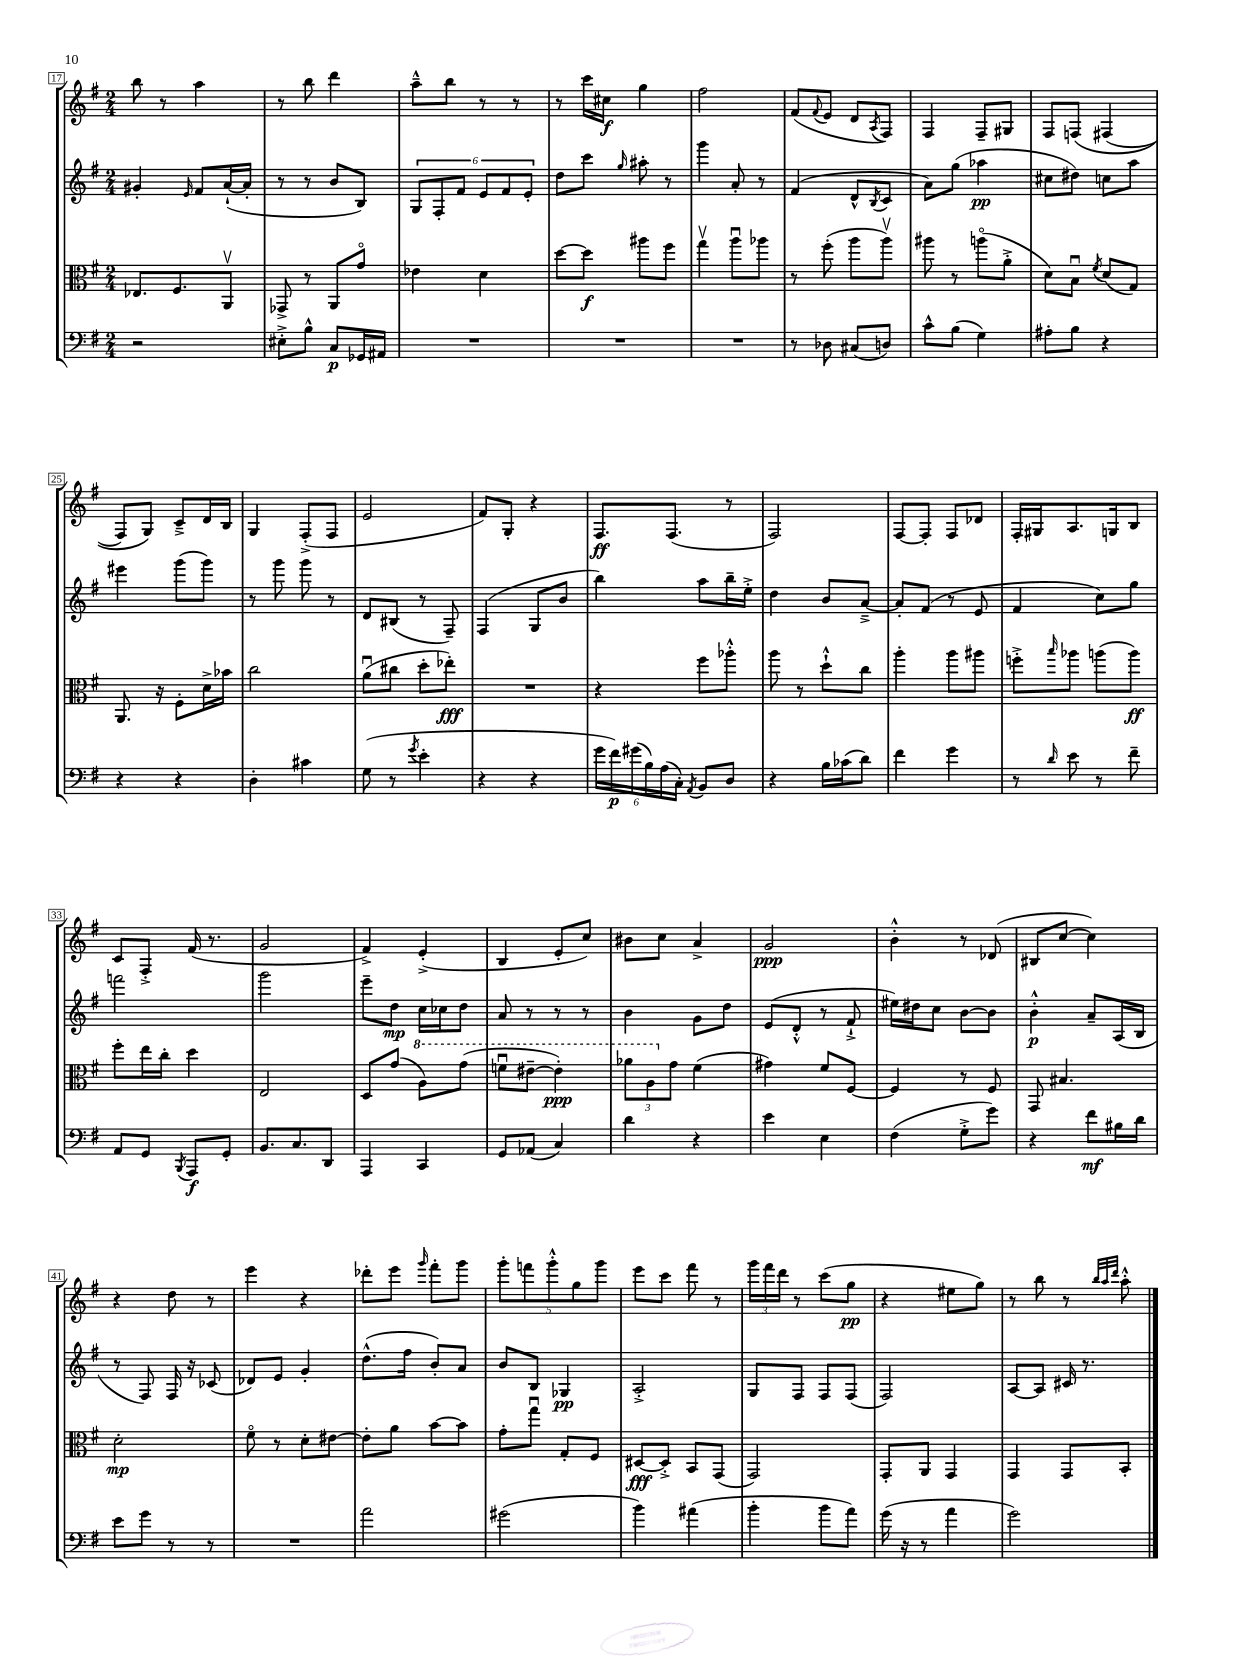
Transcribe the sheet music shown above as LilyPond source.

<<
\new StaffGroup <<
\new Staff = "s0" {
    \clef treble \key g \major \numericTimeSignature \time 2/4
    b''8 r8 a''4 |
    r8 b''8 d'''4 |
    a''8---^ b''8 r8 r8 |
    r8 c'''16 cis''16\f g''4 |
    fis''2 |
    fis'8( \appoggiatura { fis'8 } e'8 d'8 \acciaccatura { a8 } fis8) |
    fis4 fis8-- gis8 |
    fis8 f8\( fis4( |
    fis8) g8\) c'8---> d'16 b16 |
    g4 fis8-.->( fis8 |
    e'2 |
    fis'8) g8-. r4 |
    fis8.\ff fis8.( r8 |
    fis2) |
    fis8~ fis8-. fis8 des'8 |
    fis16-. gis16 a8. g16 b8 |
    c'8 fis8-.-> fis'16( r8. |
    g'2 |
    fis'4->) e'4-.->( |
    b4 e'8-. c''8) |
    bis'8 c''8 a'4-> |
    g'2\ppp |
    b'4-.-^ r8 des'8( |
    bis8 c''8~ c''4) |
    r4 d''8 r8 |
    e'''4 r4 |
    des'''8-. e'''8 \grace { g'''16 } fis'''8-. g'''8 |
    \tuplet 5/4 { g'''8-. f'''8 g'''8-.-^ g''8 g'''8 } |
    e'''8 c'''8 fis'''8 r8 |
    \tuplet 3/2 { g'''16 fis'''16 d'''16 } r8 c'''8( g''8\pp |
    r4 eis''8 g''8) |
    r8 b''8 r8 \grace { b''32 a''32 d'''32 } a''8-.-^ \bar "|." |
}
\new Staff = "s1" {
    \clef treble \key g \major \numericTimeSignature \time 2/4
    gis'4-. \grace { e'16 } fis'8 a'16~-!( a'16-. |
    r8 r8 b'8 b8) |
    \tuplet 6/4 { g8 fis8-. fis'8 e'8 fis'8 e'8-. } |
    d''8 c'''8 \grace { g''16 } ais''8-. r8 |
    g'''4 a'8-. r8 |
    fis'4( d'8-^ \acciaccatura { b8 } c'8 |
    a'8) g''8( aes''4\pp |
    cis''8 dis''8) c''8 a''8 |
    eis'''4 g'''8( g'''8) |
    r8 g'''8 g'''8 r8 |
    d'8 bis8( r8 fis8--) |
    fis4( g8 b'8 |
    b''4) a''8 b''16-- e''16-.-> |
    d''4 b'8 a'8~---> |
    a'8-. fis'8( r8 e'8 |
    fis'4 c''8) g''8 |
    f'''2 |
    g'''2 |
    e'''8-- d''8\mp c''16 ces''16 d''8 |
    a'8 r8 r8 r8 |
    b'4 g'8 d''8 |
    e'8( d'8-.-^ r8 fis'8-!-> |
    eis''16) dis''16 c''8 b'8~ b'8 |
    b'4-.-^\p a'8-- a16( b16 |
    r8 fis8) fis16 r16 ces'8( |
    des'8) e'8 g'4-. |
    d''8.-^( fis''16 b'8-.) a'8 |
    b'8 b8 ges4\pp |
    a2-.-> |
    g8 fis8 fis8 fis8( |
    fis2) |
    a8~ a8 cis'16 r8. \bar "|." |
}
\new Staff = "s2" {
    \clef alto \key g \major \numericTimeSignature \time 2/4
    ees8. fis8. a,8\upbow |
    ges,8-> r8 a,8 g'8\flageolet |
    ees'4 d'4 |
    d''8~ d''8\f ais''8 fis''8 |
    g''4\upbow a''8\downbow aes''8 |
    r8 fis''8-.( a''8 a''8\upbow) |
    ais''8 r8 a''8\flageolet( a'8-.-> |
    d'8) b8\downbow \acciaccatura { fis'8 } d'8( g8) |
    a,8. r16 fis8-. d'16-> bes'16 |
    c''2 |
    a'8\downbow( cis''8 d''8-. ees''8-.\fff) |
    R2 |
    r4 fis''8 aes''8-.-^ |
    a''8 r8 d''8-!-^ c''8 |
    a''4-. a''8 ais''8 |
    f''8-.-> \grace { b''16 } aes''8 a''8( a''8\ff) |
    fis''8-. e''16 c''16-. d''4 |
    e2 |
    d8 g'8( \ottava #1 a'8) g''8( |
    f''8\downbow eis''8~-- eis''4-.\ppp) |
    \tuplet 3/2 { aes''8 a'8 \ottava #0 g'8 } fis'4( |
    gis'4) fis'8 fis8~ |
    fis4 r8 fis8 |
    g,8 bis4. |
    d'2-.\mp |
    fis'8\flageolet r8 d'8-. eis'8~ |
    eis'8-. a'8 b'8~ b'8 |
    g'8-. g''8\downbow g8-. fis8 |
    dis8~\fff dis8-.-> b,8 g,8( |
    g,2) |
    g,8-. a,8 g,4 |
    g,4 g,8 b,8-. \bar "|." |
}
\new Staff = "s3" {
    \clef bass \key g \major \numericTimeSignature \time 2/4
    r2 |
    eis8-.-> b8-^ c8\p ges,16 ais,16 |
    R2 |
    R2 |
    R2 |
    r8 des8 cis8( d8) |
    c'8-^ b8( g4) |
    ais8-. b8 r4 |
    r4 r4 |
    d4-. cis'4 |
    g8( r8 \acciaccatura { g'8 } e'4-. |
    r4 r4 |
    \tuplet 6/4 { g'16 fis'16\p) gis'16( b16) a16( c16-.) } \acciaccatura { a,8 } b,8 d8 |
    r4 b16 ces'16( d'8) |
    fis'4 g'4 |
    r8 \grace { d'16 } e'8 r8 fis'8-- |
    a,8 g,8 \acciaccatura { b,,8 } a,,8\f g,8-. |
    b,8. c8. d,8 |
    a,,4 c,4 |
    g,8 aes,8( c4) |
    d'4 r4 |
    e'4 e4 |
    fis4( g8-.-> g'8) |
    r4 fis'8\mf bis16 d'16 |
    e'8 g'8 r8 r8 |
    R2 |
    a'2 |
    gis'2( |
    b'4) ais'4( |
    b'4-. b'8 a'8) |
    g'16( r16 r8 a'4 |
    g'2) \bar "|." |
}
>>
>>
\layout { \context { \Score currentBarNumber = #17 \override BarNumber.stencil = #(make-stencil-boxer 0.1 0.3 ly:text-interface::print) } }
